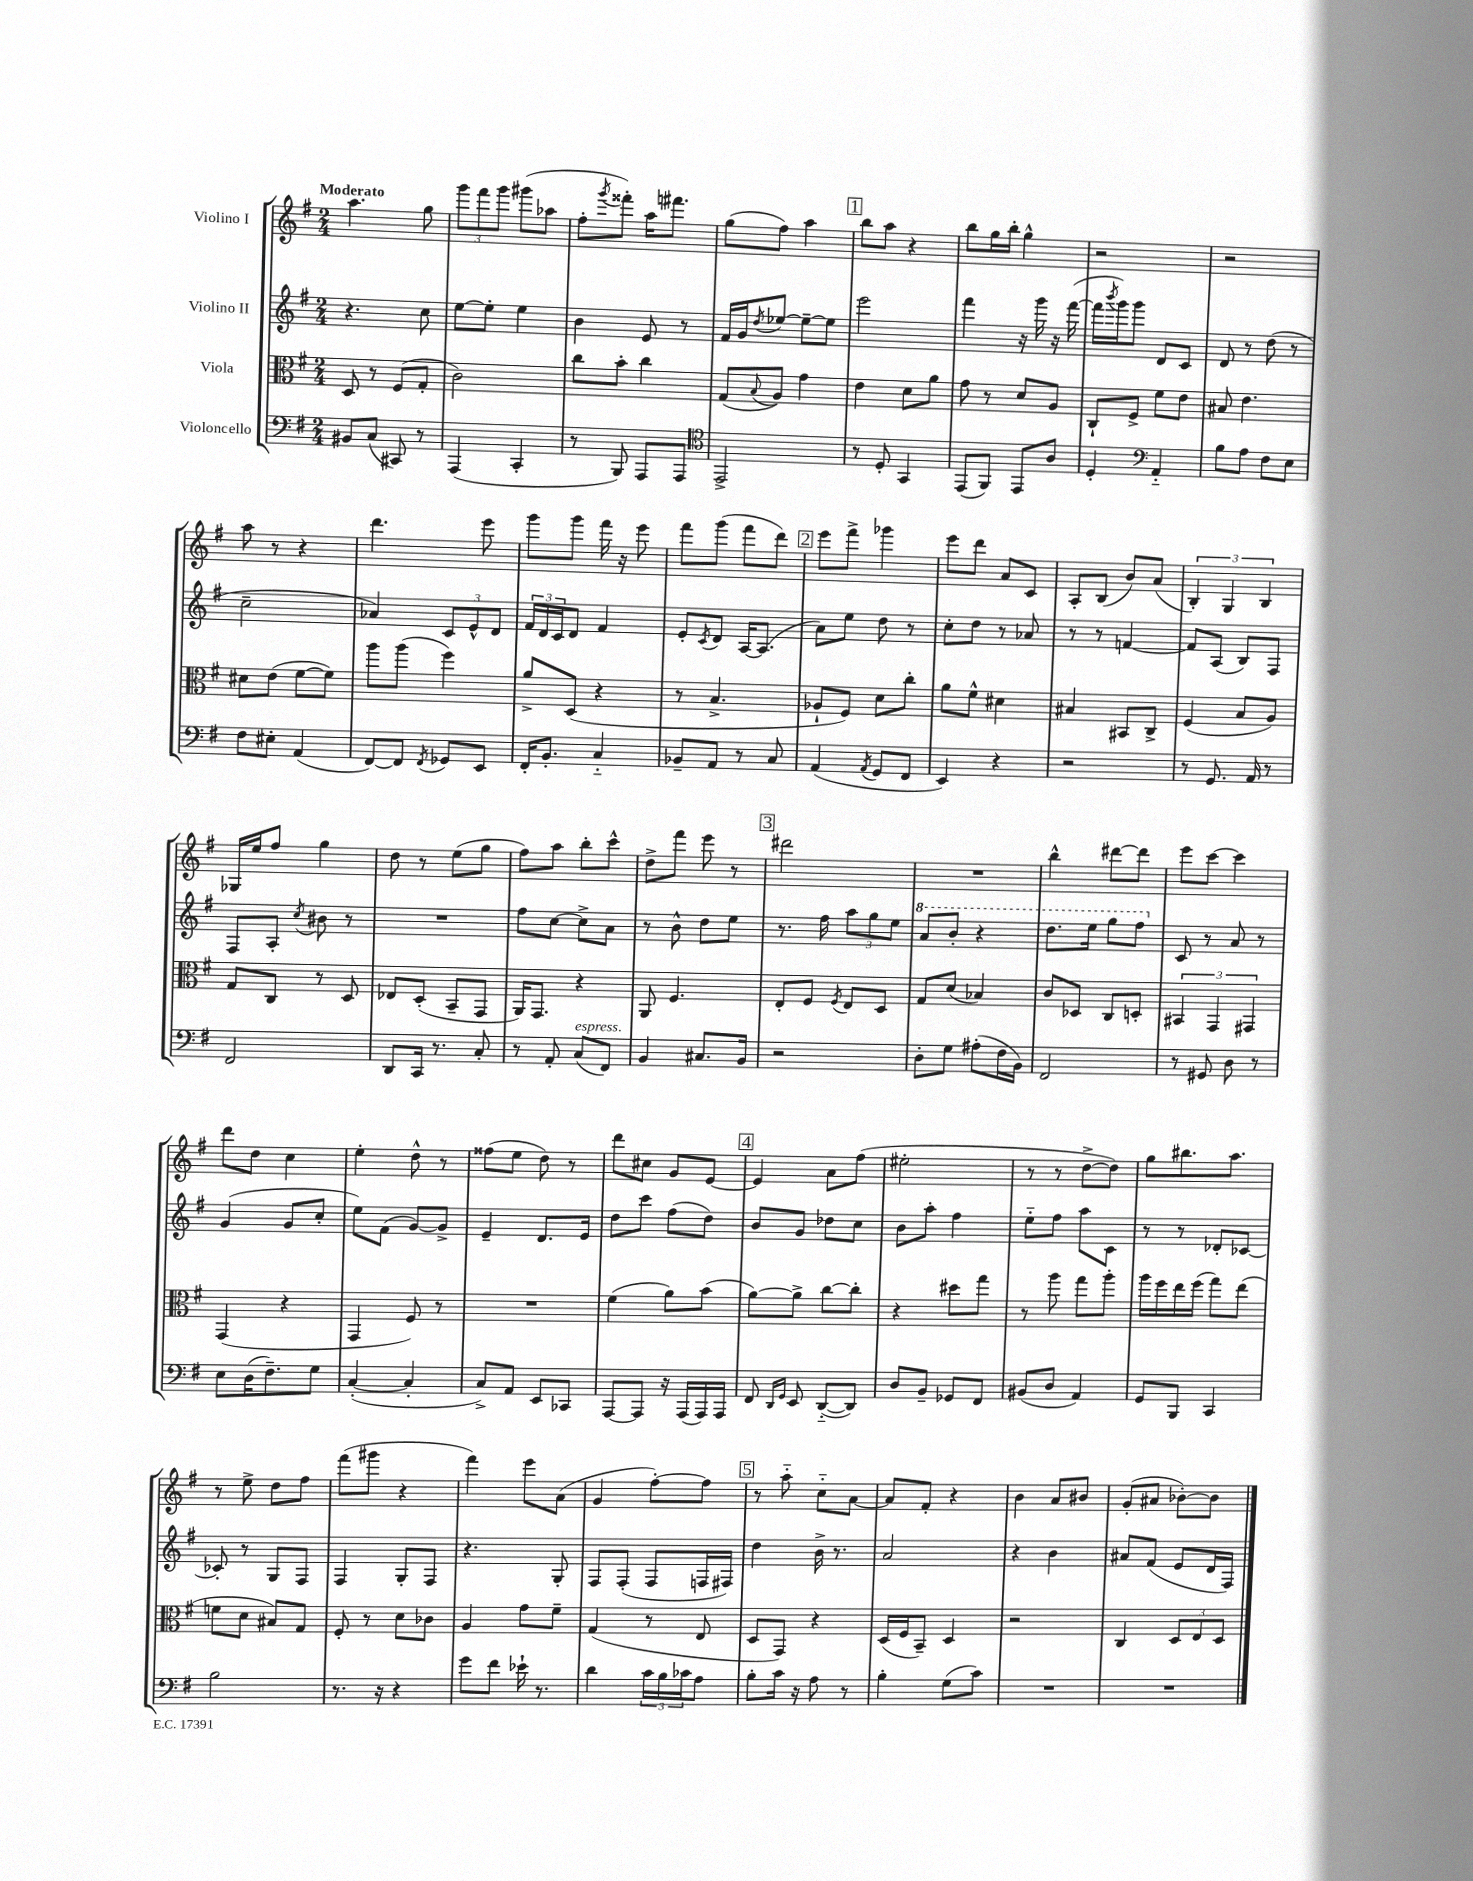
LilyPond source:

<<
\new StaffGroup <<
\new Staff = "s0" \with { instrumentName = "Violino I" } {
    \clef treble \key g \major \numericTimeSignature \time 2/4 \tempo "Moderato"
    a''4. g''8 |
    \tuplet 3/2 { g'''8 fis'''8 g'''8 } gis'''8( aes''8 |
    fis''8-. \acciaccatura { g'''8 } fisis'''8-.) a''16 fis'''8. |
    g''8( fis''8) a''4 |
    \mark \markup { \box "1" } b''8 a''8 r4 |
    b''8 g''16 b''16-. g''4-^ |
    r2 |
    r2 |
    a''8 r8 r4 |
    d'''4. e'''8 |
    g'''8 g'''8 fis'''16 r16 e'''8 |
    fis'''8 g'''8( fis'''8 d'''8) |
    \mark \markup { \box "2" } e'''8 fis'''8-> ges'''4 |
    e'''8 d'''8 a'8 c'8 |
    a8-. b8( b'8) a'8( |
    \tuplet 3/2 { b4-.) g4 b4 } |
    ges16 e''16 fis''8 g''4 |
    d''8 r8 e''8( g''8 |
    fis''8) a''8 b''8-. c'''8-^ |
    d''8-> fis'''8 e'''8 r8 |
    \mark \markup { \box "3" } dis'''2 |
    R2 |
    b''4-^ dis'''8~ dis'''8 |
    e'''8 c'''8~ c'''4 |
    d'''8 d''8 c''4 |
    e''4-. d''8-^ r8 |
    fisis''8( e''8 d''8) r8 |
    d'''8 cis''8 g'8 e'8~ |
    \mark \markup { \box "4" } e'4 a'8 fis''8( |
    eis''2-. |
    r8 r8 d''8~-> d''8) |
    g''8 bis''8. a''8. |
    r8 e''8-> d''8 fis''8 |
    fis'''8( gis'''8 r4 |
    fis'''4) e'''8 a'8( |
    g'4 fis''8~-.) fis''8 |
    \mark \markup { \box "5" } r8 a''8-_ c''8-_ a'8~ |
    a'8 fis'8-. r4 |
    b'4 a'8 bis'8 |
    g'8-.( ais'8 bes'8~-.) bes'8 \bar "|." |
}
\new Staff = "s1" \with { instrumentName = "Violino II" } {
    \clef treble \key g \major \numericTimeSignature \time 2/4
    r4. c''8 |
    e''8~ e''8-. e''4 |
    b'4 e'8 r8 |
    fis'16 g'16 \acciaccatura { d''8 } ees''8~ ees''8~-- ees''8 |
    \mark \markup { \box "1" } e'''2 |
    fis'''4 r16 g'''16 r16 fis'''16~( |
    fis'''16 \acciaccatura { b'''8 } g'''16) g'''8 d'8 c'8 |
    d'8 r8 d''8( r8 |
    c''2-- |
    aes'4) \tuplet 3/2 { c'8 e'8-^ d'8 } |
    \tuplet 3/2 { fis'16 d'16 c'16 } d'8 fis'4 |
    e'8-. \acciaccatura { c'8 } d'8 a16~ a8.( |
    \mark \markup { \box "2" } a'8) e''8 d''8 r8 |
    c''8-. d''8 r8 aes'8 |
    r8 r8 f'4~ |
    f'8 a8( b8) fis8 |
    fis8 a8-. \acciaccatura { c''8 } bis'8 r8 |
    R2 |
    fis''8 c''8~ c''8-> a'8 |
    r8 b'8-^ d''8 e''8 |
    \mark \markup { \box "3" } r8. fis''16 \tuplet 3/2 { a''8 g''8 e''8 } |
    \ottava #1 a''8 b''8-. r4 |
    d'''8. e'''16 g'''8 fis'''8 \ottava #0 |
    c'8 r8 a'8 r8 |
    g'4( g'8 c''8-. |
    e''8) fis'8( g'8~) g'8-> |
    e'4-- d'8. e'16 |
    d''8 c'''8 fis''8( d''8) |
    \mark \markup { \box "4" } b'8 g'8 des''8 c''8 |
    b'8 a''8-. fis''4 |
    e''8-_ fis''8 a''8 c'8 |
    r8 r8 des'8-. ces'8~ |
    ces'8-. r8 g8 fis8 |
    fis4 g8-. fis8 |
    r4. g8-. |
    fis8 fis8-.( fis8 f16 fis16) |
    \mark \markup { \box "5" } d''4 b'16-> r8. |
    a'2 |
    r4 b'4 |
    ais'8 fis'8( e'8 d'16 fis16) \bar "|." |
}
\new Staff = "s2" \with { instrumentName = "Viola" } {
    \clef alto \key g \major \numericTimeSignature \time 2/4
    d8 r8 fis8( g8-. |
    c'2) |
    c''8 b'8-. c''4 |
    g8( \appoggiatura { b8 } a8) g'4 |
    \mark \markup { \box "1" } e'4 d'8 a'8 |
    g'8 r8 d'8 a8 |
    c8-! fis8-> fis'8 e'8 |
    bis8 e'4. |
    dis'8 e'8( fis'8~ fis'8) |
    a''8 a''8( fis''4) |
    a'8-> d8( r4 |
    r8 b4.-> |
    \mark \markup { \box "2" } aes8-! fis8) d'8 c''8-. |
    a'8 fis'8-^ dis'4 |
    bis4 bis,8 c8-> |
    fis4( b8 a8) |
    g8 c8 r8 d8 |
    ees8 d8-.( b,8-- g,8 |
    a,16) g,8. r4 |
    a,8 fis4. |
    \mark \markup { \box "3" } e8-. fis8 \acciaccatura { fis8 } e8 d8 |
    g8 d'8( bes4) |
    c'8 des8 c8 d8-. |
    \tuplet 3/2 { bis,4 g,4 gis,4 } |
    g,4( r4 |
    g,4 fis8) r8 |
    R2 |
    fis'4( a'8) b'8( |
    \mark \markup { \box "4" } a'8~) a'8-> c''8~ c''8-. |
    r4 dis''8 g''8 |
    r8 a''8 g''8 a''8-. |
    a''16 fis''16 e''16 fis''16( g''8) e''8( |
    f'8 d'8 bis8) g8 |
    fis8-. r8 d'8 ces'8 |
    a4 g'8 fis'8-- |
    g4( r8 e8 |
    \mark \markup { \box "5" } d8 g,8) r4 |
    d16( fis16 b,8--) d4 |
    r2 |
    c4 \tuplet 3/2 { d8 e8 d8 } \bar "|." |
}
\new Staff = "s3" \with { instrumentName = "Violoncello" } {
    \clef bass \key g \major \numericTimeSignature \time 2/4
    bis,8 c8( cis,8) r8 |
    a,,4( c,4-. |
    r8 b,,8) a,,8 a,,8 |
    \clef tenor e,2-> |
    \mark \markup { \box "1" } r8 d8-. g,4 |
    e,8( fis,8) e,8 a8 |
    d4-. \clef bass a,4-_ |
    b8 a8 fis8 e8 |
    fis8 eis8-. a,4( |
    fis,8~) fis,8 \acciaccatura { fis,8 } ges,8 e,8 |
    fis,16-. b,8.-. c4-_ |
    bes,8-- a,8 r8 c8 |
    \mark \markup { \box "2" } a,4( \acciaccatura { a,8 } g,8 fis,8 |
    e,4) r4 |
    r2 |
    r8 g,8. a,16 r8 |
    fis,2 |
    d,8 c,16 r8. c8-. |
    r8 a,8-. c8^\markup { \italic "espress." }( fis,8) |
    b,4 cis8. b,16 |
    \mark \markup { \box "3" } r2 |
    d8-. g8 ais8-.( fis16 b,16) |
    fis,2 |
    r8 gis,8 d8 r8 |
    e8 d16( fis8.--) g8 |
    c4~-.( c4-. |
    c8->) a,8 e,8 ces,8 |
    a,,8~ a,,8 r16 a,,16( a,,16) a,,16 |
    \mark \markup { \box "4" } fis,8 \grace { d,16 g,16 } e,8 d,8~-_( d,8) |
    d8 b,8-- ges,8 fis,8 |
    bis,8( d8 a,4) |
    g,8 b,,8 c,4 |
    b2 |
    r8. r16 r4 |
    g'8 fis'8 ees'16-! r8. |
    d'4 \tuplet 3/2 { c'16 b16 ces'16 } a8 |
    \mark \markup { \box "5" } b8-. c'16 r16 a8 r8 |
    b4-. g8( c'8) |
    R2 |
    R2 \bar "|." |
}
>>
>>
\layout { \context { \Score \remove "Bar_number_engraver" } }
